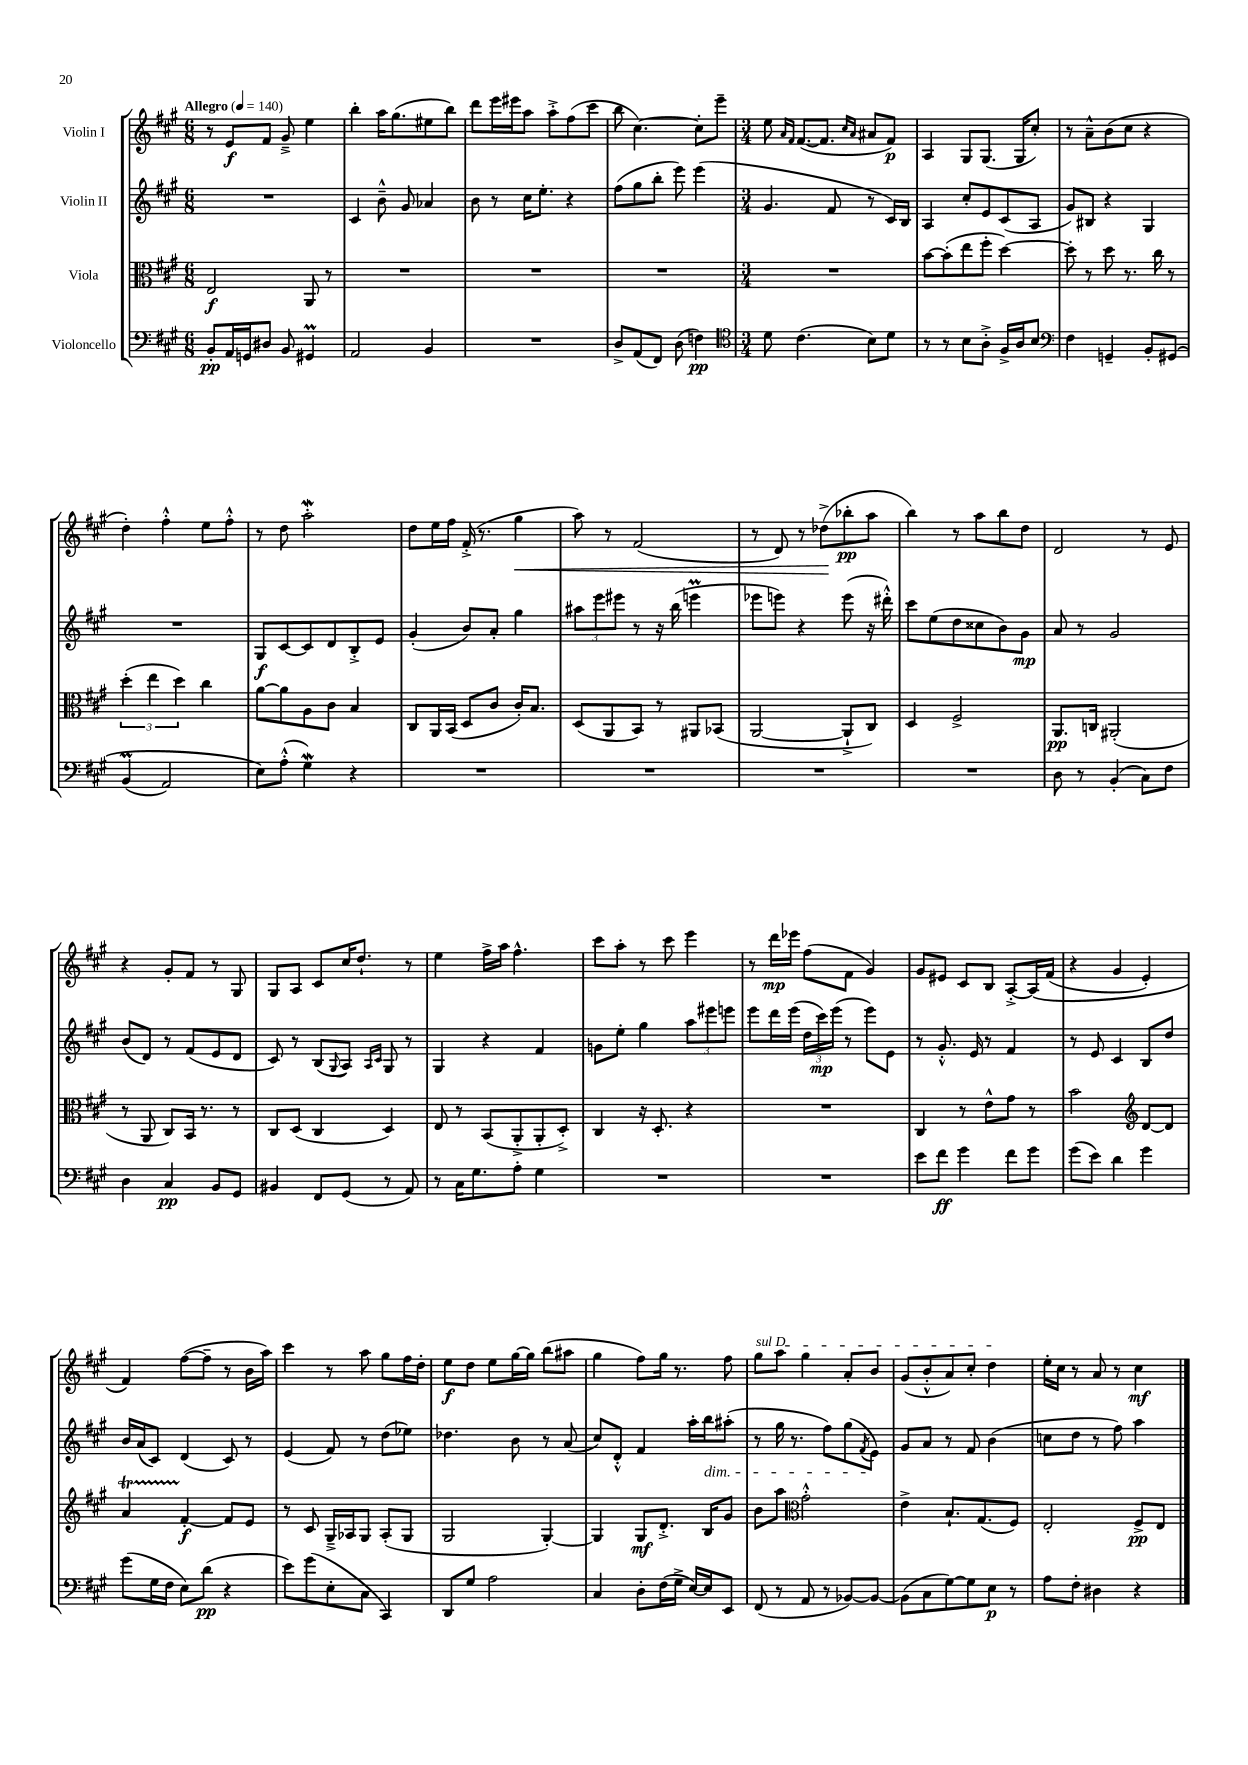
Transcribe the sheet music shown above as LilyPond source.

<<
\new StaffGroup <<
\new Staff = "s0" \with { instrumentName = "Violin I" } {
    \clef treble \key a \major \numericTimeSignature \time 6/8 \tempo "Allegro" 4 = 140
    r8 e'8\f fis'8 gis'8---> e''4 |
    b''4-. a''16 gis''8.( eis''8 b''8) |
    d'''8 e'''16 eis'''16 a''8 a''8-.-> fis''8( cis'''8 |
    b''8 cis''4.~) cis''8-. e'''8-- |
    \numericTimeSignature \time 3/4 e''8 \grace { a'16 fis'16 } fis'8.~( fis'8. \grace { cis''16 a'16 } ais'8 fis'8\p) |
    a4 gis8 gis8.( gis16 cis''8-.) |
    r8 a'8---^ b'8( cis''8 r4 |
    d''4-.) fis''4-.-^ e''8 fis''8-.-^ |
    r8 d''8 a''2-.\mordent |
    d''8 e''16 fis''16 fis'16-.->( r8. gis''4\< |
    a''8) r8 fis'2( |
    r8 d'8) r8 des''8->\!( bes''8-.\pp a''8 |
    b''4) r8 a''8 b''8 d''8 |
    d'2 r8 e'8 |
    r4 gis'8-. fis'8 r8 gis8 |
    gis8 a8 cis'8 cis''16 d''8.-! r8 |
    e''4 fis''16-> a''16 fis''4.-^ |
    cis'''8 a''8-. r8 cis'''8 e'''4 |
    r8 d'''16\mp ees'''16 fis''8( fis'8 gis'4) |
    gis'8 eis'8 cis'8 b8 a8~-.-> a16\( fis'16( |
    r4 gis'4 e'4-.) |
    fis'4\) fis''8~( fis''8-- r8 b'16 a''16) |
    cis'''4 r8 a''8 gis''8 fis''16 d''16-. |
    e''8\f d''8 e''8 gis''16~ gis''16 b''8( ais''8 |
    gis''4 fis''8) gis''16 r8. fis''8 |
    \once \override TextSpanner.bound-details.left.text = \markup { \italic "sul D" } gis''8\startTextSpan a''8 gis''4 a'8-. b'8 |
    gis'8( b'8-.-^ a'8) cis''8-. d''4\stopTextSpan |
    e''16-. cis''16 r8 a'8 r8 cis''4\mf \bar "|." |
}
\new Staff = "s1" \with { instrumentName = "Violin II" } {
    \clef treble \key a \major \numericTimeSignature \time 6/8
    R2. |
    cis'4 b'8---^ gis'8 aes'4 |
    b'8 r8 cis''16 e''8.-. r4 |
    fis''8( gis''8 b''8-. e'''8) e'''4( |
    \numericTimeSignature \time 3/4 gis'4. fis'8 r8 cis'16) b16 |
    a4 cis''8-. e'8 cis'8( a8 |
    gis'8) bis8 r4 gis4 |
    R2. |
    gis8\f cis'8~ cis'8 d'8 b8-.-> e'8 |
    gis'4-.( b'8) a'8-. gis''4 |
    \tuplet 3/2 { ais''8 e'''8 eis'''8 } r8 r16 b''16( e'''4\prall |
    ees'''8 e'''8) r4 e'''8( r16 dis'''16-.-^) |
    cis'''8 e''8( d''8 cisis''8 b'8) gis'8\mp |
    a'8 r8 gis'2 |
    b'8( d'8) r8 fis'8( e'8 d'8 |
    cis'8) r8 b8( \appoggiatura { gis8 } a8) \grace { a16 cis'16 } gis8 r8 |
    gis4 r4 fis'4 |
    g'8 e''8-. gis''4 \tuplet 3/2 { a''8 eis'''8 e'''8 } |
    e'''8 d'''16 e'''16( \tuplet 3/2 { d''16 cis'''16\mp) e'''16( } r8 e'''8) e'8 |
    r8 gis'8.-.-^ e'16 r8 fis'4 |
    r8 e'8 cis'4 b8 d''8 |
    b'16 a'16( cis'8) d'4( cis'8) r8 |
    e'4( fis'8) r8 d''8( ees''8) |
    des''4. b'8 r8 a'8( |
    cis''8) d'8-.-^ fis'4 a''16-. b''16\dim ais''8-.( |
    r8 gis''16 r8. fis''8) gis''8( \acciaccatura { fis'8 } e'8\!) |
    gis'8 a'8 r8 fis'8 b'4( |
    c''8 d''8 r8 fis''8) a''4 \bar "|." |
}
\new Staff = "s2" \with { instrumentName = "Viola" } {
    \clef alto \key a \major \numericTimeSignature \time 6/8
    e2\f a,8 r8 |
    R2. |
    R2. |
    R2. |
    \numericTimeSignature \time 3/4 R2. |
    b'8~ b'8-.( e''8 fis''8-. d''4~) |
    d''8-. r8 d''8 r8. cis''16 r8 |
    \tuplet 3/2 { d''4-.( e''4 d''4) } cis''4 |
    a'8~ a'8 a8 cis'8 b4 |
    cis8 a,16 b,16( d8 cis'8 cis'16-.) b8. |
    d8( a,8 b,8) r8 ais,8 bes,8( |
    a,2~ a,8-!-> cis8) |
    d4 fis2-> |
    a,8.\pp c16 ais,2-.( |
    r8 a,8 cis8) b,16 r8. r8 |
    cis8 d8( cis4 d4) |
    e8 r8 b,8( a,8-.-> a,8-. d8-.->) |
    cis4 r16 d8.-. r4 |
    R2. |
    cis4 r8 e'8-^ gis'8 r8 |
    b'2 \clef treble d'8~ d'8 |
    a'4\startTrillSpan fis'4~-.\stopTrillSpan\f fis'8 e'8 |
    r8 cis'8 gis16---> aes16 gis8 aes8-.( gis8 |
    gis2 gis4~-.) |
    gis4 gis8\mf d'8.-.-> b16 gis'8 |
    b'8 a''8 \clef alto gis'2-.-^ |
    e'4-> b8.-! gis8.( fis8) |
    e2-. fis8->\pp e8 \bar "|." |
}
\new Staff = "s3" \with { instrumentName = "Violoncello" } {
    \clef bass \key a \major \numericTimeSignature \time 6/8
    b,8-.\pp a,16 g,16 dis8 b,8 gis,4\prall |
    a,2 b,4 |
    R2. |
    d8-> a,8( fis,8) d8( f4\pp) |
    \numericTimeSignature \time 3/4 \clef tenor d'8 cis'4.( b8) d'8 |
    r8 r8 b8 a8-.-> fis16-> a16 b8 |
    \clef bass fis4 g,4-- b,8-. gis,8\( |
    b,4\prall( a,2) |
    e8\) a8-.-^( gis4\mordent) r4 |
    R2. |
    R2. |
    R2. |
    R2. |
    d8 r8 b,4-.( cis8) fis8 |
    d4 cis4\pp b,8 gis,8 |
    bis,4 fis,8 gis,8( r8 a,8) |
    r8 cis16 gis8. a8-. gis4 |
    R2. |
    R2. |
    e'8 fis'8\ff gis'4 fis'8 gis'8 |
    gis'8( e'8) d'4 gis'4 |
    gis'8( gis16 fis16 e8) d'8\pp( r4 |
    e'8) gis'8( e8-. cis8 cis,4) |
    d,8 gis8 a2 |
    cis4 d8-. fis16( gis16-> e16~) e16 e,8 |
    fis,8( r8 a,8 r8 bes,8~) bes,8~ |
    bes,8( cis8 gis8~) gis8 e8\p r8 |
    a8 fis8-. dis4 r4 \bar "|." |
}
>>
>>
\layout { \context { \Score \remove "Bar_number_engraver" } }
